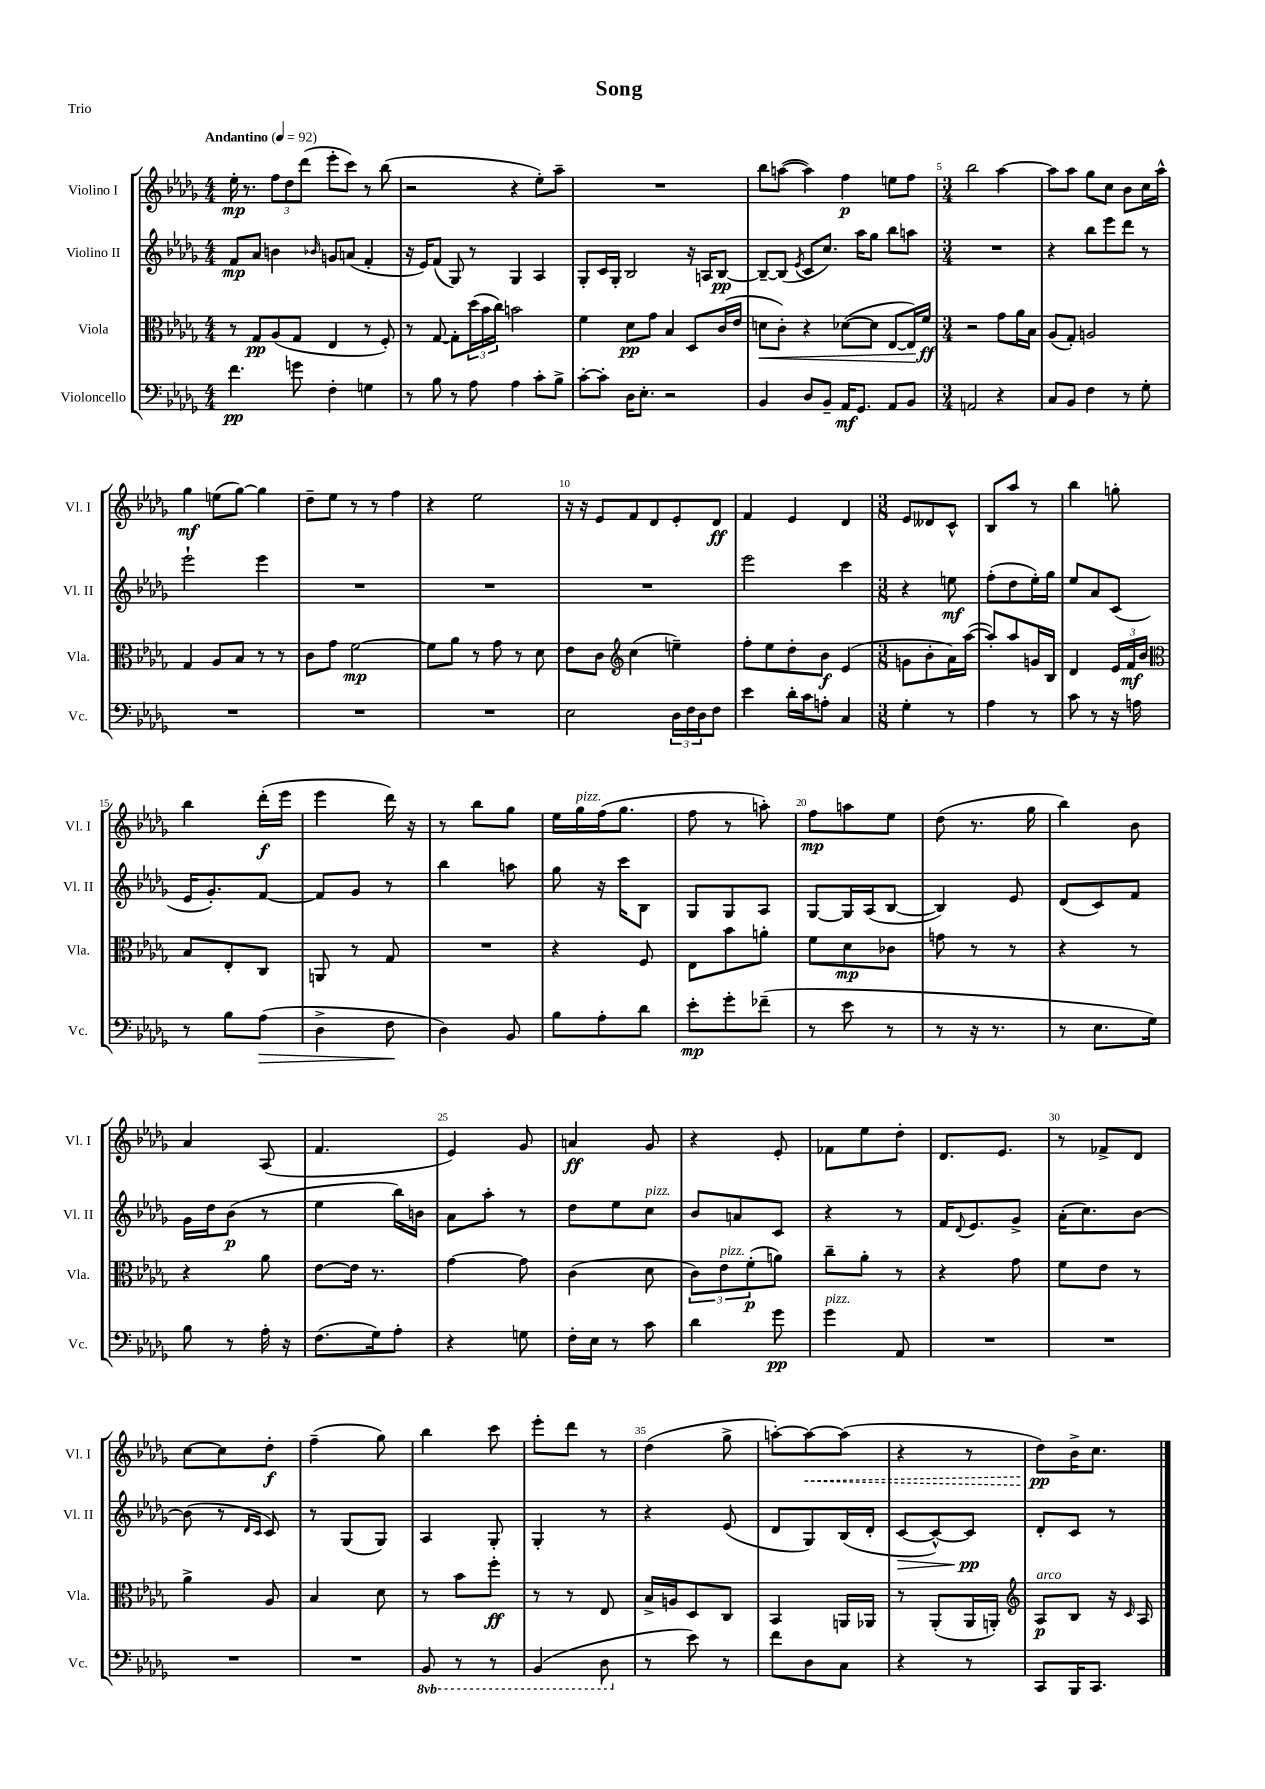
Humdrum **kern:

**kern	**dynam	**kern	**dynam	**kern	**dynam	**kern	**dynam
*part4	*part4	*part3	*part3	*part2	*part2	*part1	*part1
*staff4	*staff4	*staff3	*staff3	*staff2	*staff2	*staff1	*staff1
*I"Violoncello	*	*I"Viola	*	*I"Violino II	*	*I"Violino I	*
*I'Vc.	*	*I'Vla.	*	*I'Vl. II	*	*I'Vl. I	*
*clefF4	*	*clefC3	*	*clefG2	*	*clefG2	*
*k[b-e-a-d-g-]	*	*k[b-e-a-d-g-]	*	*k[b-e-a-d-g-]	*	*k[b-e-a-d-g-]	*
*M4/4	*	*M4/4	*	*M4/4	*	*M4/4	*
*MM92	*	*MM92	*	*MM92	*	*MM92	*
=1	=1	=1	=1	=1	=1	=1	=1
!	!	!	!	!	!	!LO:TX:a:B:t=Andantino	!
4.f\	pp	8r	.	8f/L	mp	16ee-'\	mp
.	.	.	.	.	.	8.r	.
.	.	8G-/L	pp	8a-/J	.	.	.
.	.	(8A-/	.	4bn\	.	12ff\L	.
.	.	.	.	.	.	12dd-\	.
8gn\	.	8G-/J	.	.	.	.	.
.	.	.	.	.	.	(12ddd-\J	.
.	.	.	.	16qqb-X/	.	.	.
4F'\	.	4E-/	.	8gn/L	.	8eee-'\L	.
.	.	.	.	(8an/J	.	8ccc\J)	.
4Gn\	.	8r	.	4f'/	.	8r	.
.	.	8F'/)	.	.	.	(8bb-\	.
=2	=2	=2	=2	=2	=2	=2	=2
8r	.	8r	.	16r	.	2r	.
.	.	.	.	16e-/KL)	.	.	.
8B-\	.	[8G-/	.	(8f/J	.	.	.
8r	.	8G-'\L]	.	8G-/)	.	.	.
8A-\	.	(24dd-\L	.	8r	.	.	.
.	.	24b-\	.	.	.	.	.
.	.	24cc\JJ)	.	.	.	.	.
4A-\	.	2bn\	.	4G-/	.	4r	.
8c'\L	.	.	.	4A-/	.	8ee-'\L)	.
8B-^\J	.	.	.	.	.	8aa-~\J	.
=3	=3	=3	=3	=3	=3	=3	=3
[8c'\L	.	4f\	.	8G-'/L	.	1r	.
8c'\J]	.	.	.	16c/L	.	.	.
.	.	.	.	16G-'/JJ	.	.	.
16D-\KL	.	8d-\L	pp	2B-/	.	.	.
8.E-'\J	.	.	.	.	.	.	.
.	.	8g-\J	.	.	.	.	.
2r	.	4B-/	.	.	.	.	.
.	.	8D-/L	.	16r	.	.	.
.	.	.	.	16An/KL	.	.	.
.	.	(16c/L	.	[8B-/J	pp	.	.
.	.	16e-/JJ	.	.	.	.	.
=4	=4	=4	=4	=4	=4	=4	=4
!	!	!	!LO:HP:b	!	!	!	!
4BB-/	.	8dn\L	<	8B-~/L_	.	8bb-\L	.
.	.	8c'\J)	.	(8B-/J]	.	([8aan\J	.
.	.	.	.	8qe-/	.	.	.
8D-/L	.	4r	.	8c/L	.	4aa\])	.
8BB-~/J	.	.	.	8.cc/J)	.	.	.
16AA-/KL	mf	([8d-X\L	.	.	.	4ff\	p
8.GG-/J	.	.	.	16aa-\KL	.	.	.
.	.	8d-\J]	.	8gg-\J	.	.	.
8AA-/L	.	[8E-/L	.	8bb-\L	.	8een\L	.
8BB-/J	.	16E-/L])	.	8aan\J	.	8ff\J	.
.	.	16f/JJ	[ ff	.	.	.	.
=5	=5	=5	=5	=5	=5	=5	=5
*M3/4	*	*M3/4	*	*M3/4	*	*M3/4	*
2AAn/	.	2r	.	2.r	.	2bb-\	.
4r	.	8g-\L	.	.	.	[4aa-\	.
.	.	16a-\L	.	.	.	.	.
.	.	16B-\JJ	.	.	.	.	.
=6	=6	=6	=6	=6	=6	=6	=6
8C/L	.	(8A-/L	.	4r	.	8aa-\L]	.
8BB-/J	.	8G-'/J)	.	.	.	8aa-\J	.
4F\	.	2An/	.	8bb-\L	.	8gg-\L	.
.	.	.	.	8eee-\	.	8cc\J	.
8r	.	.	.	8ddd-\J	.	8b-\L	.
8G-'\	.	.	.	8r	.	16cc\L	.
.	.	.	.	.	.	16aa-^^\JJ	.
!!LO:LB:g=z
=7	=7	=7	=7	=7	=7	=7	=7
2.r	.	4G-/	.	2eee-`\	.	4gg-\	mf
.	.	8A-/L	.	.	.	(8een\L	.
.	.	8B-/J	.	.	.	[8gg-\J)	.
.	.	8r	.	4eee-\	.	4gg-\]	.
.	.	8r	.	.	.	.	.
=8	=8	=8	=8	=8	=8	=8	=8
2.r	.	8c\L	.	2.r	.	8dd-~\L	.
.	.	8g-\J	.	.	.	8ee-\J	.
.	.	[2f\	mp	.	.	8r	.
.	.	.	.	.	.	8r	.
.	.	.	.	.	.	4ff\	.
=9	=9	=9	=9	=9	=9	=9	=9
2.r	.	8f\L]	.	2.r	.	4r	.
.	.	8a-\J	.	.	.	.	.
.	.	8r	.	.	.	2ee-\	.
.	.	8g-\	.	.	.	.	.
.	.	8r	.	.	.	.	.
.	.	8d-\	.	.	.	.	.
=10	=10	=10	=10	=10	=10	=10	=10
2E-\	.	8e-\L	.	2.r	.	16r	.
.	.	.	.	.	.	16r	.
.	.	8c\J	.	.	.	8e-/L	.
*	*	*clefG2	*	*	*	*	*
.	.	(4cc\	.	.	.	8f/	.
.	.	.	.	.	.	8d-/	.
24D-\LL	.	4een~\)	.	.	.	8e-'/	.
24F\	.	.	.	.	.	.	.
24D-\J	.	.	.	.	.	.	.
8F\J	.	.	.	.	.	8d-/J	ff
=11	=11	=11	=11	=11	=11	=11	=11
4e-\	.	8ff'\L	.	2eee-\	.	4f/	.
.	.	8ee-\	.	.	.	.	.
16d-'\LL	.	8dd-'\	.	.	.	4e-/	.
16c\J	.	.	.	.	.	.	.
8An'\J	.	8b-\J	f	.	.	.	.
4C/	.	(4e-/	.	4ccc\	.	4d-/	.
=12	=12	=12	=12	=12	=12	=12	=12
*M3/8	*	*M3/8	*	*M3/8	*	*M3/8	*
4G-'\	.	8gn\L	.	4r	.	8e-/L	.
.	.	8b-'\	.	.	.	8d--X/	.
8r	.	16a-\L)	.	8een\	mf	8c^^/J	.
.	.	([16aa-\JJ	.	.	.	.	.
=13	=13	=13	=13	=13	=13	=13	=13
4A-\	.	8aa-'/L])	.	(8ff'\L	.	8B-/L	.
.	.	8aa-/	.	8dd-\	.	8aa-/J	.
8r	.	16gn/L	.	16ee-'\L)	.	8r	.
.	.	16B-/JJ	.	16gg-\JJ	.	.	.
=14	=14	=14	=14	=14	=14	=14	=14
8c\	.	4d-/	.	8ee-/L	.	4bb-\	.
8r	.	.	.	8a-/	.	.	.
16r	.	24e-/LL	.	(8c/J	.	8ggn'\	.
.	.	24f/	mf	.	.	.	.
16An\	.	.	.	.	.	.	.
.	.	24b-/JJ	.	.	.	.	.
!!LO:LB:g=z
=15	=15	=15	=15	=15	=15	=15	=15
*	*	*clefC3	*	*	*	*	*
8r	.	8B-/L	.	16e-/KL	.	4bb-\	.
.	.	.	.	8.g-'/)	.	.	.
8B-\L	.	8E-'/	.	.	.	.	.
!	!LO:HP:b	!	!	!	!	!	!
(8A-\J	>	8C/J	.	[8f/J	.	(16ddd-'\LL	f
.	.	.	.	.	.	16eee-\JJ	.
=16	=16	=16	=16	=16	=16	=16	=16
4D-^\	.	8AAn/	.	8f/L]	.	4eee-\	.
.	.	8r	.	8g-/J	.	.	.
8F\	.	8G-/	.	8r	.	16ddd-\)	.
.	.	.	.	.	.	16r	.
.	]	.	.	.	.	.	.
=17	=17	=17	=17	=17	=17	=17	=17
4D-\)	.	4.r	.	4bb-\	.	8r	.
.	.	.	.	.	.	8bb-\L	.
8BB-/	.	.	.	8aan\	.	8gg-\J	.
=18	=18	=18	=18	=18	=18	=18	=18
8B-\L	.	4r	.	8gg-\	.	16ee-\LL	.
!	!	!	!	!	!	!LO:TX:a:i:t=pizz.	!
.	.	.	.	.	.	16gg-\	.
8A-'\	.	.	.	16r	.	(16ff\J	.
.	.	.	.	16ccc\KL	.	8.gg-\J	.
8d-\J	.	8F/	.	8B-\J	.	.	.
=19	=19	=19	=19	=19	=19	=19	=19
8e-'\L	mp	8E-\L	.	8G-/L	.	8ff\	.
8g-'\	.	8b-\	.	8G-/	.	8r	.
(8f-X~\J	.	8an'\J	.	8A-/J	.	8aan'\)	.
=20	=20	=20	=20	=20	=20	=20	=20
8r	.	8f\L	.	[8G-/L	.	8ff\L	mp
8e-\	.	8d-\	mp	16G-/L]	.	8aan\	.
.	.	.	.	(16A-/J	.	.	.
8r	.	8c-X\J	.	[8B-/J	.	8ee-\J	.
=21	=21	=21	=21	=21	=21	=21	=21
8r	.	8gn\	.	4B-/])	.	(8dd-\	.
16r	.	8r	.	.	.	8.r	.
8.r	.	.	.	.	.	.	.
.	.	8r	.	8e-/	.	.	.
.	.	.	.	.	.	16gg-\	.
=22	=22	=22	=22	=22	=22	=22	=22
8r	.	4r	.	(8d-/L	.	4bb-\)	.
8.E-\L	.	.	.	8c/)	.	.	.
.	.	8r	.	8f/J	.	8b-\	.
16G-\Jk)	.	.	.	.	.	.	.
!!LO:LB:g=z
=23	=23	=23	=23	=23	=23	=23	=23
8B-\	.	4r	.	16g-\LL	.	4a-/	.
.	.	.	.	16dd-\J	.	.	.
8r	.	.	.	(8b-\J	p	.	.
16A-'\	.	8a-\	.	8r	.	(8A-/	.
16r	.	.	.	.	.	.	.
=24	=24	=24	=24	=24	=24	=24	=24
(8.F\L	.	[8e-\L	.	4ee-\	.	4.f/	.
.	.	16e-\Jk]	.	.	.	.	.
16G-\k)	.	8.r	.	.	.	.	.
8A-'\J	.	.	.	16bb-\LL)	.	.	.
.	.	.	.	16bn\JJ	.	.	.
=25	=25	=25	=25	=25	=25	=25	=25
4r	.	[4g-\	.	8a-\L	.	4e-/)	.
.	.	.	.	8aa-'\J	.	.	.
8Gn\	.	8g-\]	.	8r	.	8g-/	.
=26	=26	=26	=26	=26	=26	=26	=26
16F'\LL	.	(4c\	.	8dd-\L	.	4an/	ff
16E-\JJ	.	.	.	.	.	.	.
8r	.	.	.	8ee-\	.	.	.
!	!	!	!	!LO:TX:a:i:t=pizz.	!	!	!
8c\	.	8d-\	.	8cc\J	.	8g-/	.
=27	=27	=27	=27	=27	=27	=27	=27
4d-\	.	12c\L)	.	8b-/L	.	4r	.
!	!	!LO:TX:a:i:t=pizz.	!	!	!	!	!
.	.	12e-\	.	.	.	.	.
.	.	.	.	8an/	.	.	.
.	.	(12f'\	p	.	.	.	.
8g-\	pp	8an\J)	.	8c/J	.	8e-'/	.
=28	=28	=28	=28	=28	=28	=28	=28
!LO:TX:a:i:t=pizz.	!	!	!	!	!	!	!
4g-\	.	8cc~\L	.	4r	.	8f-X\L	.
.	.	8a-'\J	.	.	.	8ee-\	.
8AA-/	.	8r	.	8r	.	8dd-'\J	.
=29	=29	=29	=29	=29	=29	=29	=29
4.r	.	4r	.	16f/KL	.	8.d-/L	.
.	.	.	.	8qqd-/	.	.	.
.	.	.	.	8.e-/	.	.	.
.	.	.	.	.	.	8.e-/J	.
.	.	8g-\	.	8g-^/J	.	.	.
=30	=30	=30	=30	=30	=30	=30	=30
4.r	.	8f\L	.	(16a-'\KL	.	8r	.
.	.	.	.	8.cc\)	.	.	.
.	.	8e-\J	.	.	.	8f-X^/L	.
.	.	8r	.	[8b-\J	.	8d-/J	.
!!LO:LB:g=z
=31	=31	=31	=31	=31	=31	=31	=31
4.r	.	4a-^\	.	(8b-\]	.	[8cc\L	.
.	.	.	.	8r	.	8cc\]	.
.	.	.	.	16qqd-/LL	.	.	.
.	.	.	.	16qqc/JJ	.	.	.
.	.	8A-/	.	8c/)	.	8dd-'\J	f
=32	=32	=32	=32	=32	=32	=32	=32
4.r	.	4B-/	.	8r	.	(4ff~\	.
.	.	.	.	(8G-/L	.	.	.
.	.	8d-\	.	8G-/J)	.	8gg-\)	.
=33	=33	=33	=33	=33	=33	=33	=33
*8ba	*	*	*	*	*	*	*
8BBB-/	.	8r	.	4A-/	.	4bb-\	.
8r	.	8b-\L	.	.	.	.	.
8r	.	8ff'\J	ff	8G-'/	.	8ccc\	.
=34	=34	=34	=34	=34	=34	=34	=34
(4BBB-/	.	8r	.	4G-'/	.	8eee-'\L	.
.	.	8r	.	.	.	8ddd-\J	.
8DD-\	.	8E-/	.	8r	.	8r	.
=35	=35	=35	=35	=35	=35	=35	=35
*X8ba	*	*	*	*	*	*	*
8r	.	16B-^/LL	.	4r	.	(4dd-\	.
.	.	16An/J	.	.	.	.	.
8e-\)	.	8D-/	.	.	.	.	.
8r	.	8C/J	.	(8e-/	.	8gg-^\	.
=36	=36	=36	=36	=36	=36	=36	=36
8f\L	.	4BB-/	.	8d-/L	.	[8aan'\L)	.
!	!	!	!	!	!	!	!LO:HP:b
8D-\	.	.	.	8G-/)	.	8aa\_	<
8C\J	.	16AAn/LL	.	(16B-/L	.	(8aa\J]	.
.	.	16AA-X/JJ	.	16d-'/JJ	.	.	.
=37	=37	=37	=37	=37	=37	=37	=37
!	!	!	!	!	!LO:HP:b	!	!
4r	.	8r	.	[8c/L	>	4r	.
.	.	(8AA-'/L	.	8c^^/_)	.	.	.
8r	.	16AA-/L	.	8c/J]	pp	8r	.
.	.	16AAn'/JJ)	.	.	.	.	.
.	.	.	.	.	]	.	.
=38	=38	=38	=38	=38	=38	=38	=38
*	*	*clefG2	*	*	*	*	*
!	!	!LO:TX:a:i:t=arco	!	!	!	!	!
8CC/L	.	8A-/L	p	8d-'/L	.	8dd-\L)	pp
16BBB-/K	.	8B-/J	.	8c/J	.	16b-^\K	[
8.CC/J	.	.	.	.	.	8.cc\J	.
.	.	16r	.	8r	.	.	.
.	.	16qqc/	.	.	.	.	.
.	.	16A-/	.	.	.	.	.
==	==	==	==	==	==	==	==
*-	*-	*-	*-	*-	*-	*-	*-
